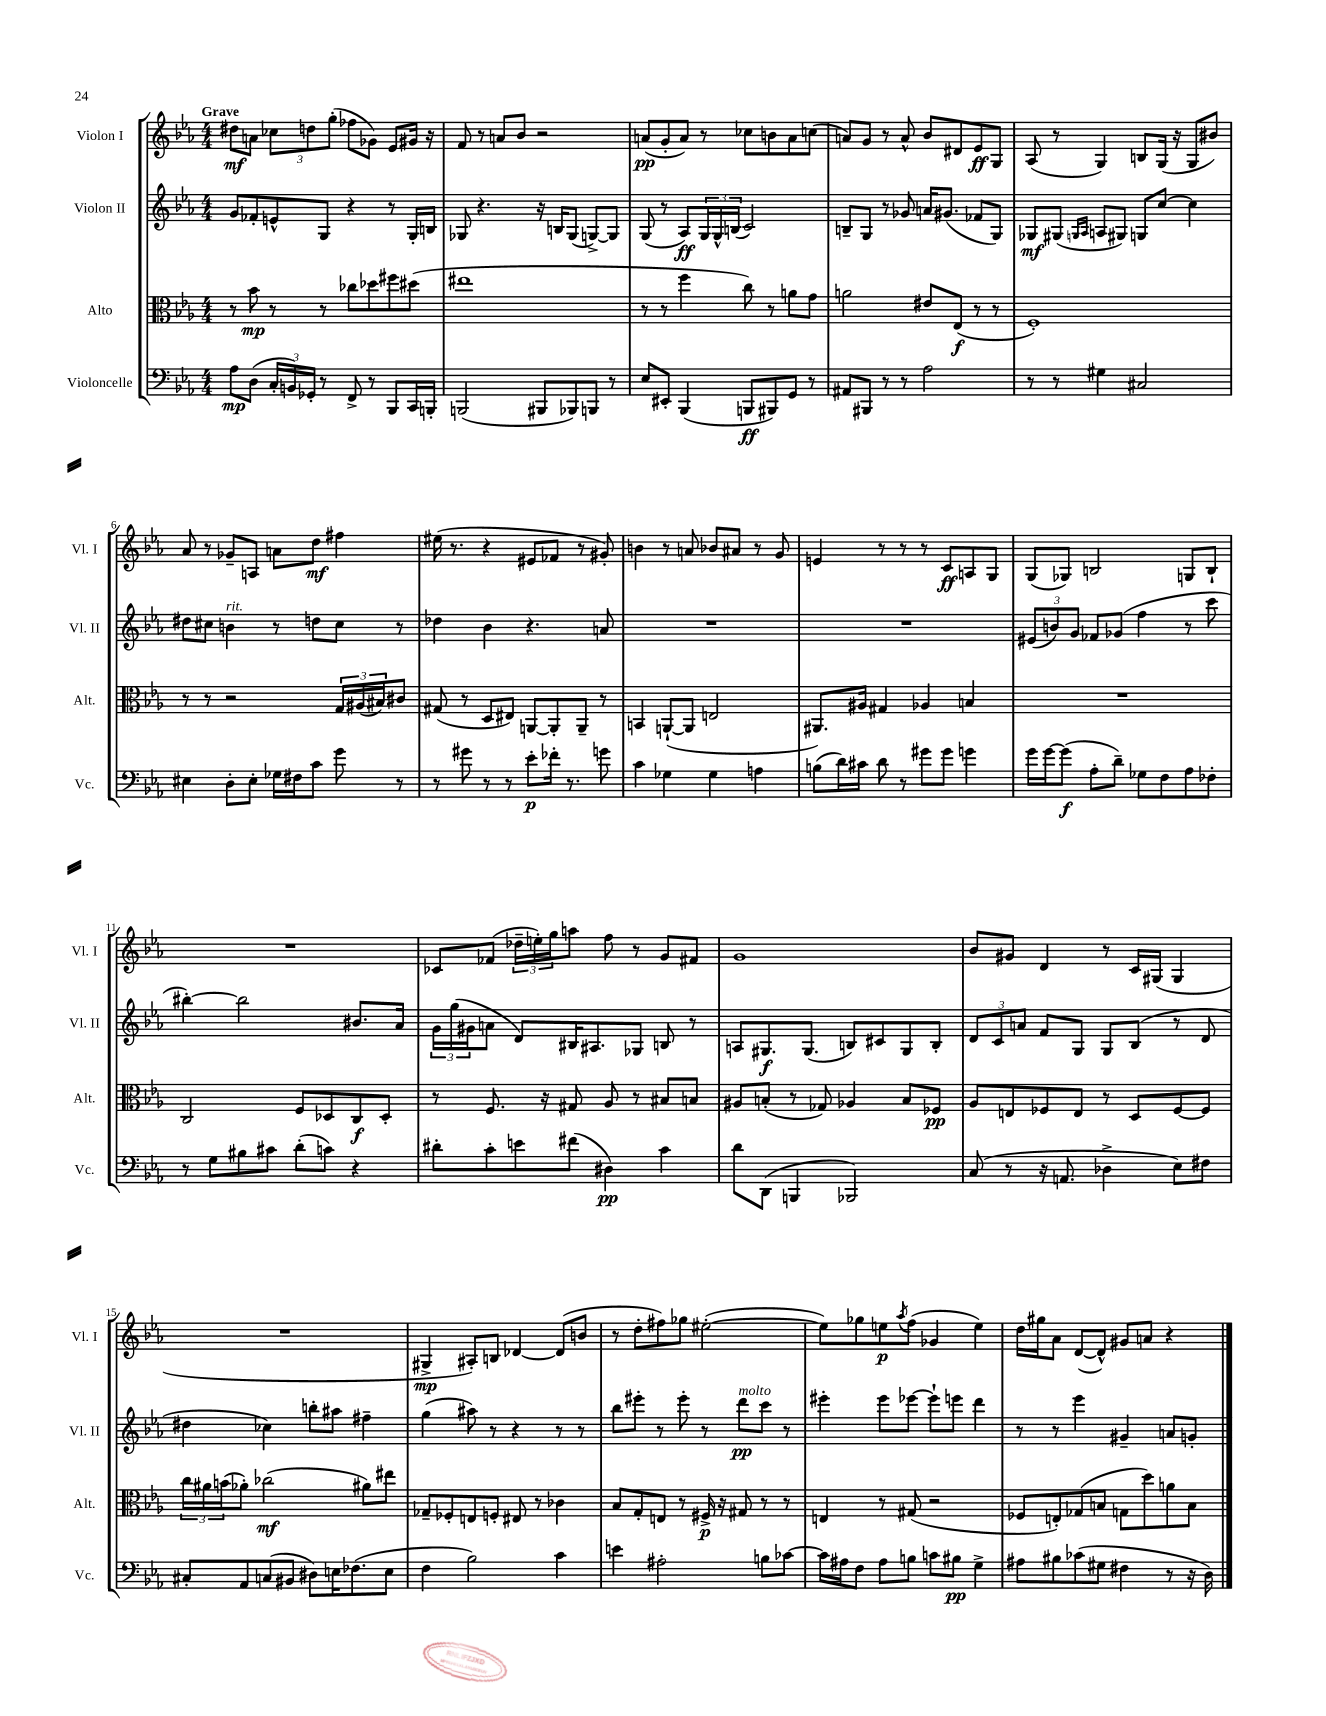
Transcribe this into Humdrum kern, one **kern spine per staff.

**kern	**kern	**kern	**kern
*staff4	*staff3	*staff2	*staff1
*clefF4	*clefC3	*clefG2	*clefG2
*k[b-e-a-]	*k[b-e-a-]	*k[b-e-a-]	*k[b-e-a-]
*M4/4	*M4/4	*M4/4	*M4/4
8A-	8r	8g	8dd#
(8D	8b-	8f-'	8a
24C'	8r	8e^^	12cc-
24BB)	.	.	.
24GG-'	.	.	12dd
8r	8r	8G	.
.	.	.	(12gg'
8FF^	8cc-	4r	8ff-
8r	8dd-	.	8g-)
8BBB-	8ff#	8r	8e-
16CC	(8dd#	16G'	16g#
16BBB'	.	16B	16r
=	=	=	=
(2BBB	1ee#	8G-	8f
.	.	4.r	8r
.	.	.	8a
.	.	.	8b-
8BBB#	.	16r	2r
.	.	16B	.
8BBB-)	.	(8G-	.
8BBB	.	[8G^)	.
8r	.	8G]	.
=	=	=	=
8E-	8r	(8G	(8a
8EE#'	8r	8r	8g'
(4BBB-	4ff	8A-)	8a)
.	.	24G	8r
.	.	24G^^	.
.	.	(24B	.
8BBB	8cc)	2c)	8cc-
8BBB#)	8r	.	8b
8GG	8a	.	8a
8r	8g	.	(8cc
=	=	=	=
8AA#	2a	8B~	8a)
8BBB#	.	8G	8g
8r	.	8r	8r
8r	.	8g-	8a^^
2A-	8e#	16a	8b-
.	.	(8.g#	.
.	(8E-	.	8d#
.	8r	8f-	8e-
.	8r	8G)	8G
=	=	=	=
8r	1F')	8G-	(8A-
8r	.	(8G#	8r
.	.	16qqG	.
.	.	16qqA-	.
4G#	.	8A	4G)
.	.	8G#)	.
2C#	.	8G	8B
.	.	[8cc	(16G
.	.	.	16r
.	.	4cc]	8G
.	.	.	8b#)
=	=	=	=
4E#	8r	8dd#	8a-
.	8r	8cc#	8r
8D'	2r	4b	8g-~
8E#'	.	.	8A
16G-	.	8r	8a
16F#	.	.	.
8c	.	8dd	8dd
8g	24G	8cc#	4ff#
.	(24A#	.	.
.	24B#)	.	.
8r	8c#	8r	.
=	=	=	=
8r	(8G#	4dd-	(16ee#
.	.	.	8.r
8g#	8r	.	.
8r	8D	4b-	4r
8r	8E#)	.	.
8e-'	[8AA	4.r	8e#
16f-'	8AA']	.	8f-
8.r	.	.	.
.	8AA~	.	8r
8g	8r	8a	8g#')
=	=	=	=
4c	4BB	1r	4b
4G-	([8AA`	.	8r
.	8AA]	.	8a
4G-	2E	.	8b-
.	.	.	8a#
4A	.	.	8r
.	.	.	8g
=	=	=	=
(8B	8.AA#)	1r	4e
16d)	.	.	.
16c#	16A#	.	.
8d	4G#	.	8r
8r	.	.	8r
8g#	4A-	.	8r
8g#	.	.	8c
4g	4B	.	8A
.	.	.	8G
=	=	=	=
16g	1r	(12e#	(8G
[16g	.	.	.
.	.	12b)	.
(8g]	.	.	8G-)
.	.	12g	.
8A-'	.	8f-	2B
8d~)	.	(8g-	.
8G-	.	4ff	.
8F	.	.	.
8A-	.	8r	8G
8F-'	.	8ccc	8B`
=	=	=	=
8r	2C	[4bb#')	1r
8G	.	.	.
8B#	.	2bb#]	.
8c#	.	.	.
(8d'	8F	.	.
8c)	8D-	.	.
4r	8C	8.b#	.
.	8D-'	.	.
.	.	16a-	.
=	=	=	=
8d#'	8r	24g	8c-
.	.	(24gg	.
.	.	24g#	.
8c'	8.F	8a	(8f-
8e	.	8d)	24dd-~
.	.	.	24ee')
.	16r	.	.
.	.	.	24gg
(8f#	8G#	16B#	8aa
.	.	8.A#	.
4D#)	8A-	.	8ff
.	8r	8G-	8r
4c	8B#	8B	8g
.	8B	8r	8f#
=	=	=	=
8d	8A#	8A	1g
(8DD	(8B'	8.G#	.
4BBB	8r	.	.
.	.	(8.G#	.
.	8G-)	.	.
2BBB-)	4A-	8B)	.
.	.	8c#	.
.	8B	8G#	.
.	8F-	8B'	.
=	=	=	=
(8C	8A-	12d	8b-
.	.	12c	.
8r	8E	.	8g#
.	.	12a	.
16r	8F-	8f	4d
8.AA	.	.	.
.	8E	8G	.
4D-^	8r	8G	8r
.	8D	(8B-	16c
.	.	.	(16G#
8E-)	[8F-	8r	4G#
8F#	8F-]	8d	.
=	=	=	=
8C#'	24cc	4dd#	1r
.	24a#	.	.
.	(24b	.	.
8AA-	8a-')	.	.
(8C	(2cc-	4cc-)	.
8BB#	.	.	.
8D#)	.	8bb'	.
16E	.	8aa#	.
(8.F-	.	.	.
.	8a#)	4ff#~	.
8E	8ee#	.	.
=	=	=	=
4F	8G-~	(4gg	4G#^
.	8F-'	.	.
2B-)	8E	8aa#)	8A#')
.	8F'	8r	8B
.	8E#	4r	[4d-
.	8r	.	.
4c	4c-	8r	(8d-]
.	.	8r	8b
=	=	=	=
4e	8B-	8bb-	8r
.	8G'	8eee#'	8dd'
2A#'	8E	8r	8ff#)
.	8r	8eee#'	8gg-
.	16F#^	8r	([2ee#'
.	16r	.	.
.	8G#	8ddd	.
8B	8r	8ccc	.
[8c-	8r	8r	.
=	=	=	=
16c-]	4E	4eee#'	8ee#])
16A#	.	.	.
8F	.	.	8gg-
8A#	8r	8eee#	8ee
.	.	.	8qaa-
8B	(8G#	[8eee-	(8ff
8c	2r	8eee-`]	4g-
8B#	.	8eee	.
4G^	.	4ddd	4ee)
=	=	=	=
8A#	8F-	8r	16dd
.	.	.	16gg#
8B#	8E')	8r	8a-
(8c-	(8G-	4eee-	([8d
8G#	8B	.	8d^^])
4F#	8G	4g#~	8g#
.	8dd)	.	8a
8r	8a	8a	4r
16r	8B	8g'	.
16D)	.	.	.
==	==	==	==
*-	*-	*-	*-
